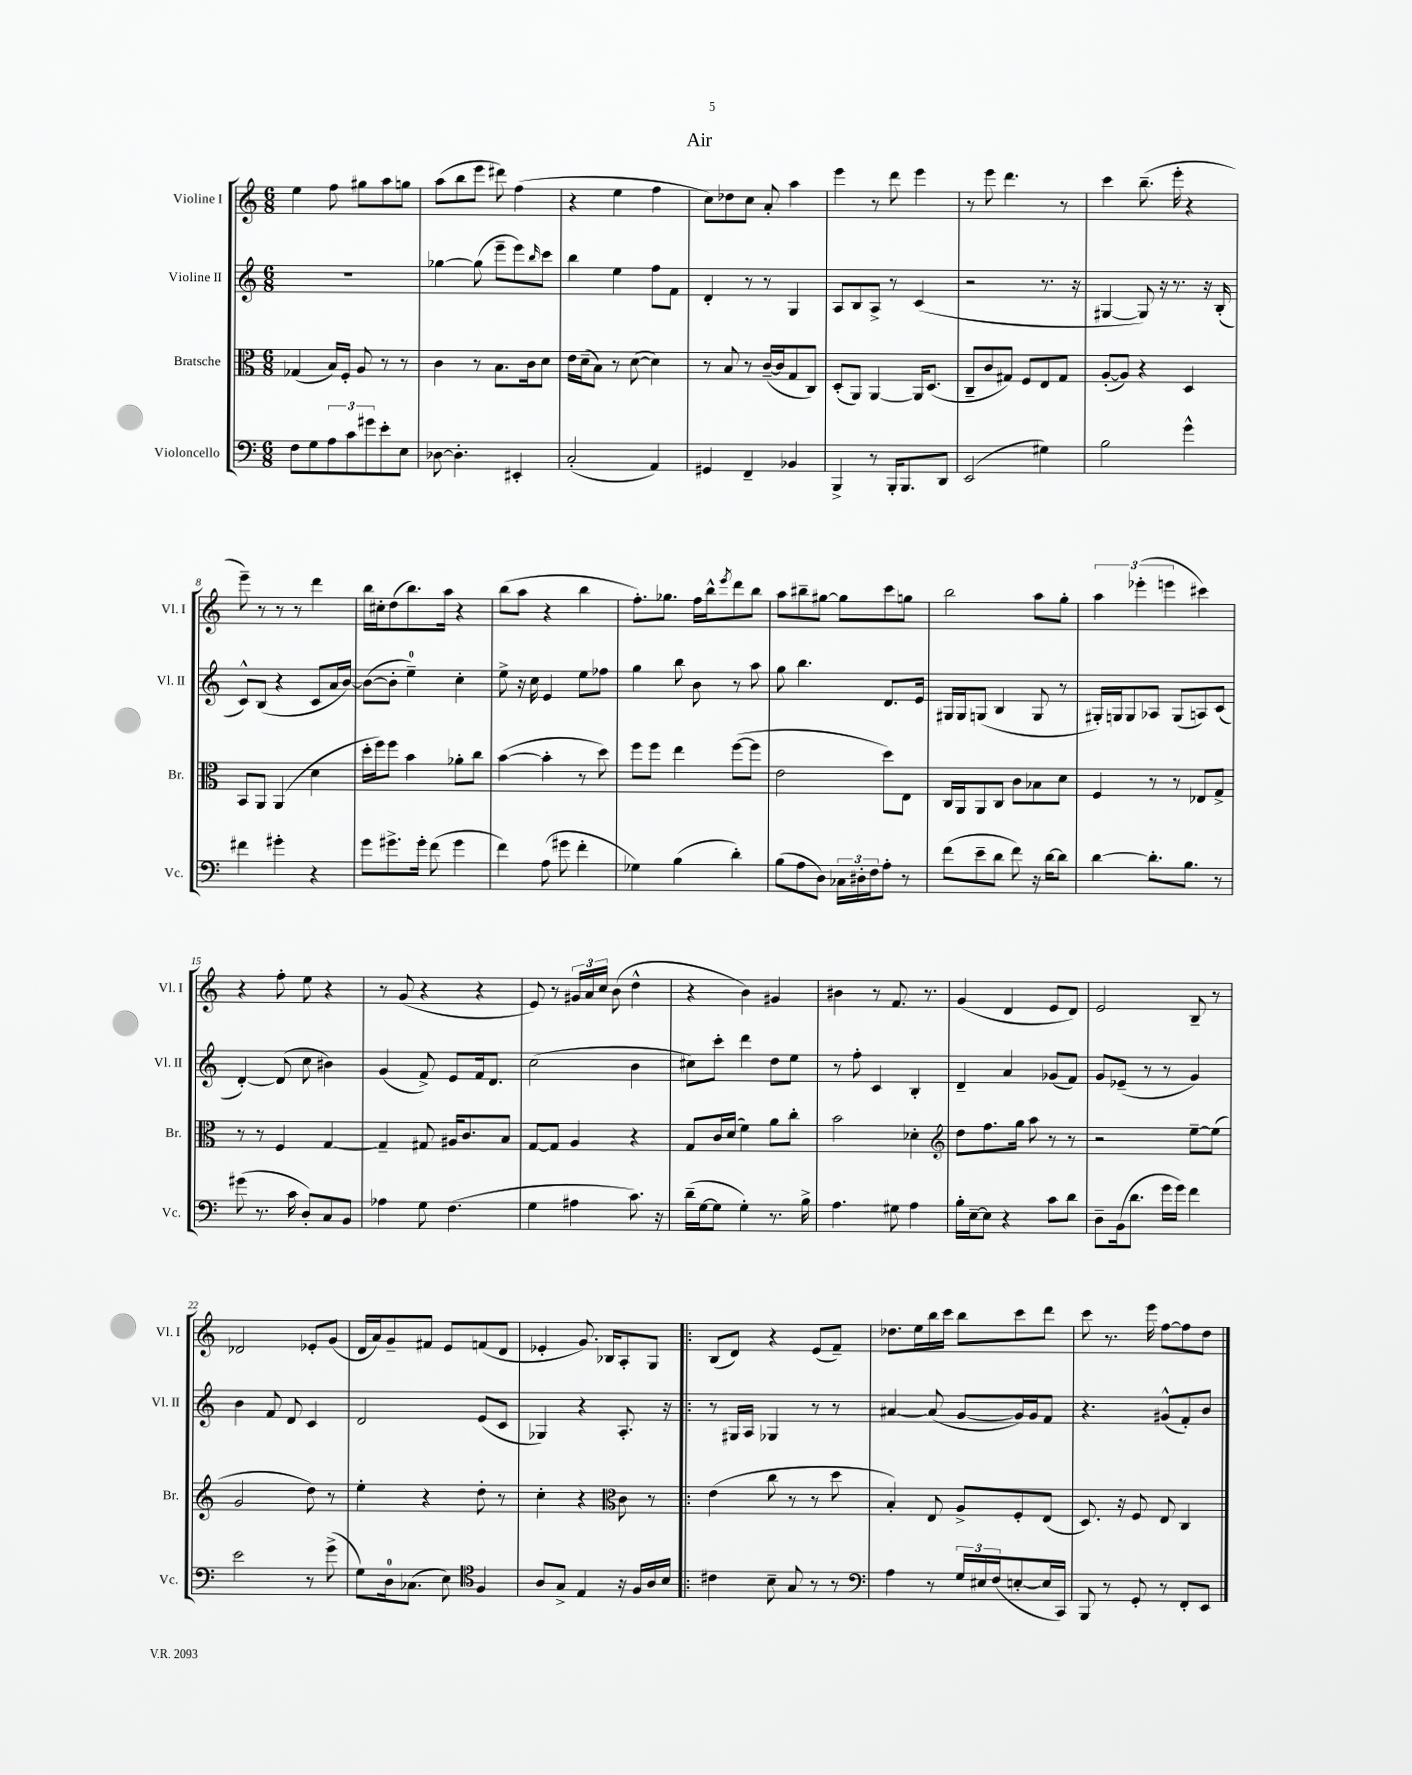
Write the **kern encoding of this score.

**kern	**kern	**kern	**kern
*staff4	*staff3	*staff2	*staff1
*clefF4	*clefC3	*clefG2	*clefG2
*k[]	*k[]	*k[]	*k[]
*M6/8	*M6/8	*M6/8	*M6/8
8F	(4G-	2.r	4ee
8G	.	.	.
12A	16B)	.	8ff
.	16F'	.	.
12c	.	.	.
.	8A	.	8gg#
12g#	.	.	.
8e'	8r	.	8aa
8E	8r	.	8gg
=	=	=	=
[8D-	4c	[4gg-	(8aa
4.D-']	.	.	8bb
.	8r	(8gg-]	8eee
.	8.B	8eee~	8ddd#)
4EE#'	.	8eee)	(4ff
.	16c	.	.
.	.	16qqbb	.
.	8d	8ccc	.
=	=	=	=
(2C'	16e	4bb	4r
.	(16d~	.	.
.	8B)	.	.
.	8r	4ee	4ee
.	([8d	.	.
4AA)	4d])	8ff	4ff
.	.	8f	.
=	=	=	=
4GG#	8r	4d'	8cc)
.	8B	.	8dd-
4FF~	8r	8r	8cc
.	([16c~	8r	8a'
.	16c]	.	.
4BB-	8G	4G	4aa
.	8C)	.	.
=	=	=	=
4BBB^	(8D'	8A	4eee
.	8AA)	8B	.
8r	[4AA	8A^	8r
16BBB'	.	8r	8ddd
8.BBB	.	.	.
.	16AA]	(4c	4eee
.	(8.D	.	.
8DD	.	.	.
=	=	=	=
(2EE	8C~	2r	8r
.	8c	.	8eee
.	8G#)	.	4.ddd
.	8F	.	.
4G#)	8E	8.r	.
.	8G#	.	8r
.	.	16r	.
=	=	=	=
2B	([8A'	[4G#	4ccc
.	8A])	.	.
.	4r	8G#])	(8.bb~
.	.	16r	.
.	.	8.r	16eee'
4g^^	4D	.	4r
.	.	16r	.
.	.	(16B'	.
=	=	=	=
4f#	8BB	8c^^)	8eee~)
.	8AA	(8B	8r
4g#'	(4AA	4r	8r
.	.	.	8r
4r	4d	8c	4ddd
.	.	16a	.
.	.	[16b)	.
=	=	=	=
8g	16dd'	(8b_	16bb
.	16ff)	.	16cc#'
8.g#^	8ff	8b']	(8dd
.	4b	4ee~)	8.bb)
16g#'	.	.	.
(8f	.	.	.
.	.	.	16aa
4g#	8a-'	4cc'	4r
.	8cc	.	.
=	=	=	=
4f)	([4b	8ee^	(8bb
.	.	16r	8aa
.	.	16cc	.
(8A	4b']	4e	4r
8g#	.	.	.
4f'	8r	8ee	4bb
.	8dd)	8ff-	.
=	=	=	=
4G-)	8ff	4gg	8.ff')
.	8ff	.	.
.	.	.	8.gg-
(4B	4ee	8bb	.
.	.	8b	16ff
.	.	.	16bb^^
.	.	.	8qeee
4d')	([8ff	8r	8ddd
.	8ff]	8aa	8bb
=	=	=	=
(8B	2e	8gg	8aa
8A	.	4.bb	8bb#~
8D)	.	.	[8gg#
24C-	.	.	8gg#]
24D#'	.	.	.
24F	.	.	.
8A'	8dd)	8.d	8ccc
8r	8E	.	8gg
.	.	16e	.
=	=	=	=
(8f	16C	16G#	2bb
.	16AA	16G#	.
8e~	8AA	(8G	.
8d	8C	4B	.
8f)	8c	.	.
16r	8B-	8G	8aa
[16d	.	.	.
8d]	8d	8r	8gg'
=	=	=	=
[4d	4F	16G#')	6aa
.	.	16G	.
.	.	8G	.
.	.	.	(6eee-'
8.d']	8r	8A-	.
.	.	.	6eee
.	8r	(8G	.
8.B	.	.	.
.	8E-	8A)	4ccc#)
8r	8G^	(8c	.
=	=	=	=
(8g#	8r	[4d')	4r
8.r	8r	.	.
.	4F	(8d]	8ff'
16c	.	.	.
8D')	.	8cc	8ee
8C	[4G	4b#)	4r
8BB	.	.	.
=	=	=	=
4A-	4G~]	(4g	8r
.	.	.	(8g
8G	8G#	8f^)	4r
(4.F	16A#	8e	.
.	8.c	.	.
.	.	16f	4r
.	.	8.d	.
.	8B	.	.
=	=	=	=
4G	[8G	(2cc	8e)
.	8G]	.	8r
4A#	4A	.	24g#
.	.	.	24a
.	.	.	24cc
.	.	.	(8b
8.c)	4r	4b	4dd^^
16r	.	.	.
=	=	=	=
(16d~	8G	8cc#)	4r
[16G	.	.	.
8G]	16c	8ccc'	.
.	(16d	.	.
4G')	4f)	4ddd	4b)
8.r	8a	8dd	4g#
.	8cc'	8ee	.
16B^	.	.	.
=	=	=	=
4.A	2b	8r	4b#
.	.	8ff'	.
.	.	4c	8r
8G#	.	.	8.f
4A	4d-'	4B'	.
.	.	.	8.r
=	=	=	=
*	*clefG2	*	*
16B'	8dd	4d~	(4g
[16E~	.	.	.
8E]	8.ff	.	.
4r	.	4a	4d
.	16gg	.	.
.	8aa	.	.
8c	8r	(8g-	8e
8d	8r	8f)	8d)
=	=	=	=
8D~	2r	8g	2e
(16BB	.	(8e-~	.
8.d	.	.	.
.	.	8r	.
16g	.	8r	.
16g)	.	.	.
4f	[8ee~	4g)	8B~
.	(8ee]	.	8r
=	=	=	=
2e	2g	4b	2d-
.	.	8f	.
.	.	8d	.
8r	8dd)	4c	8e-'
(8g^	8r	.	(8g
=	=	=	=
8G)	4ee'	2d	16d
.	.	.	16a)
16D	.	.	8g~
(8.C-	.	.	.
.	4r	.	8f#
8E)	.	.	8e
*clefC4	*	*	*
4F	8dd'	(8e	(8f
.	8r	8c	8d
=	=	=	=
8A	4cc'	4G-)	4e-'
8G^	.	.	.
4E	4r	4r	8.g)
.	.	.	16B-
*	*clefC3	*	*
16r	8c	8.A'	8A'
16F	.	.	.
16A	8r	.	8G
16B	.	16r	.
=!|:	=!|:	=!|:	=!|:
4c#	(4e	8r	(8B
.	.	16G#	8d)
.	.	16A	.
8B~	8cc	4G-	4r
8G	8r	.	.
8r	8r	8r	(8e
8r	8dd	8r	8f~)
=	=	=	=
*clefF4	*	*	*
4A	4B')	[4a#	8.dd-
.	.	.	16ee
8r	8E	(8a#]	16bb
.	.	.	16ccc
24G	8A^	[8g	8bb
24E#	.	.	.
(24F	.	.	.
[8E'	8F'	16g])	8ccc
.	.	16g	.
16E]	(8E	8f	8ddd
16CC)	.	.	.
=	=	=	=
8BBB	8.D)	4.r	8ccc
8r	.	.	8.r
.	16r	.	.
8GG'	8F	.	.
.	.	.	16eee
8r	8E	(8g#^^	[8ff
8FF'	4C	8f')	8ff]
8EE	.	8b	8dd
==	==	==	==
*-	*-	*-	*-
